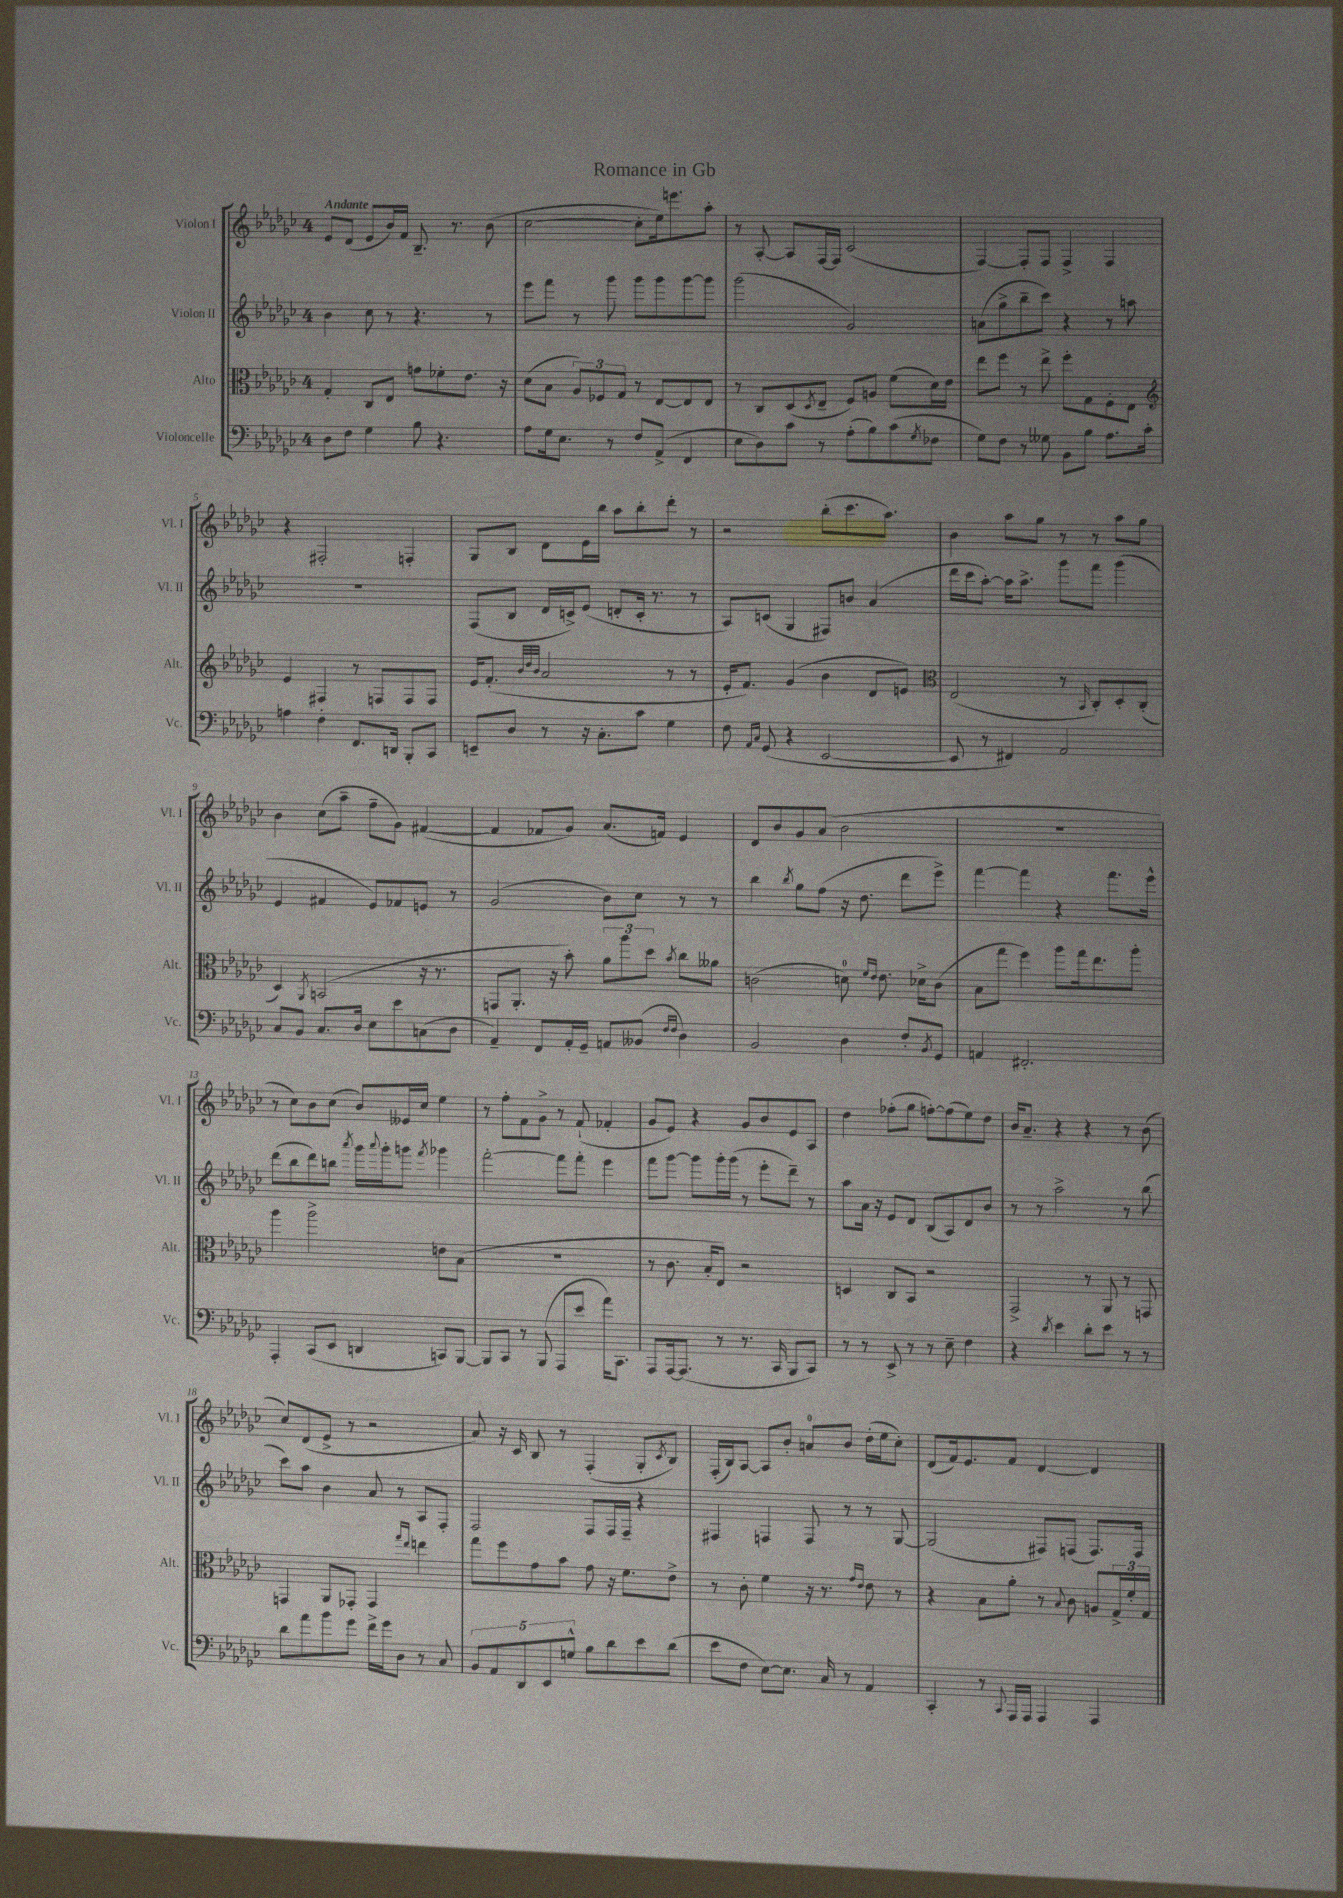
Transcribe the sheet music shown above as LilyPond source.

\header { title = "Romance in Gb" }
<<
\new StaffGroup <<
\new Staff = "s0" \with { instrumentName = "Violon I" shortInstrumentName = "Vl. I" } {
    \clef treble \key ges \major \once \override Staff.TimeSignature.style = #'single-digit \time 4/4 \tempo "Andante"
    ees'8 des'8( ees'8 bes'16) f'16 bes8.-- r8. bes'8( |
    ces''2~ ces''8-. ees''16) e'''8. aes''8-. |
    r8 aes8~-. aes8 f16~ f16 ces'2( |
    f4~) f8-. f8 f4-> f4 |
    r4 fis2-. f4-. |
    ges8 bes8 des'8 ees'16 bes''16 aes''8 bes''8-. des'''8-. r8 |
    r2 bes''8-.( ces'''8. aes''8.) |
    bes'4 aes''8 ges''8 r8 r8 aes''8 ges''8 |
    bes'4 ces''8( aes''8-- f''8-- ges'8) fis'4~( |
    fis'4 fes'8 ges'8) aes'8.( f'16) ees'4 |
    des'8 bes'8 ges'8 aes'8( bes'2 |
    R1 |
    r8 ces''8) bes'8 ces''8( bes'8) eeses'16 ces''16 ees''4 |
    r8 f''8-. f'8 ges'8-> r8 f'8-!( fes'4-. |
    ges'8 ees'8) r4 ges'8 bes'8 ees'8 aes8 |
    des''4 fes''8-.( ges''8 f''8~-.) f''8( ees''8) des''8 |
    bes'16 aes'8.-- r4 r4 r8 bes'8( |
    ces''8) des'8( ees'8-> r8 r2 |
    aes'8) r16 ces'16 bes8 r8 f4-.( ges8-. \acciaccatura { ces'8 } bes8) |
    f16-.( bes16) aes8~ aes8 bes'8-. a'8-0 bes'8 des''16-.( ees''16 ces''8-.) |
    des'8( f'16) ees'8. f'8 des'4~ des'4 \bar "|." |
}
\new Staff = "s1" \with { instrumentName = "Violon II" shortInstrumentName = "Vl. II" } {
    \clef treble \key ges \major \once \override Staff.TimeSignature.style = #'single-digit \time 4/4
    bes'4 ces''8 r8 r4. r8 |
    ees'''8 f'''8 r8 ges'''8 ges'''8 ges'''8 ges'''8~ ges'''8 |
    ges'''2( ges'2) |
    a'8( ges''8-> bes''8-- ces'''8) r4 r8 a''8 |
    R1 |
    f8( bes8 des'16 c'16->) ees'8( d'8-. c'16-. r8. r8 |
    aes8) c'8( ges4 fis8) b'8 aes'4( |
    des'''16 ces'''16 aes''8~-.) aes''16 aes''8.-> ges'''8 f'''8 ges'''4( |
    ees'4 fis'4 ees'8) fes'8 e'8 r8 |
    ges'2( bes'8) ces''8 r8 r8 |
    bes''4 \acciaccatura { bes''8 } ges''8 f''8( r16 des''8. des'''8 ees'''8->) |
    f'''4~ f'''4 r4 f'''8. ees'''16-^ |
    des'''8( bes''8 des'''8) b''8 \acciaccatura { aes'''8 } ges'''16 \appoggiatura { aes'''8 } ges'''16-. g'''8 \acciaccatura { f'''8 } ges'''4 |
    f'''2~-. f'''8 f'''8-. ees'''4 |
    f'''8 ges'''8~ ges'''8 ges'''16-. ges'''16( r8 ees'''8-. des'''8--) r8 |
    aes''8 aes'16 r16 ees'8 des'8 bes8( aes8) des'8 bes'8 |
    r8 r8 aes''2-> r8 bes''8( |
    ces'''8) aes''8 bes'4 aes'8 r8 aes8 f8-. |
    f2 f8 f16 f16-- r4 |
    fis4 f4 f8 r8 r8 ges8~ |
    ges2( fis8) f8( f8.) f16 \bar "|." |
}
\new Staff = "s2" \with { instrumentName = "Alto" shortInstrumentName = "Alt." } {
    \clef alto \key ges \major \once \override Staff.TimeSignature.style = #'single-digit \time 4/4
    ges4-. ces8 ees8 g'8 fes'8-. ees'8. r16 |
    des'8( bes8 \tuplet 3/2 { aes8) fes8 ges8 } r8 ees8~ ees8 ees8 |
    r8 ces8 des8( \acciaccatura { des8 } ees8-- f8) a8 f'8( des'16) ees'16 |
    ees''8 f''8 r8 ees''8-> f''8-. ges8 f8-. ees8 |
    \clef treble ees'4 fis4 r8 f8 f8 f8 |
    ees'16 f'8.-.( \grace { bes'32 des''32 bes'32 } aes'2 r8 r8 |
    ees'16-. f'8.) ges'4( bes'4 des'8 e'8) |
    \clef alto ees2( r8 \grace { bes,16 } ces8-.) des8-. ces8-.( |
    des4) \acciaccatura { aes,8 } b,2( r16 r8. |
    g,8 aes,8.-. r16 bes'8-.) \tuplet 3/2 { aes'8 aes''8 des''8 } \acciaccatura { bes'8 } ces''8 aeses'8 |
    c'2( d'8-0) \grace { f'16 ees'16 } ees'8. des'16-> c'8( |
    bes8 ges''8 f''4) aes''8 ges''16 ees''8. aes''8-. |
    aes''4 aes''2-> e'8 bes8( |
    R1 |
    r8 ces'8. bes16-. ees8) r2 |
    d4 ces8 bes,8 r2 |
    ges,2-> r8 aes,8 r8 g,8 |
    g,4 aes,8 ges,8-. ges,4 \grace { ges''16 ees''16 } e''4 |
    ges''8 f''8 ges'8 bes'8 ges'8 r16 f'8. ees'8-> |
    r8 ces'8-. f'4 r16 r8. \grace { ges'16 ees'16 } ees'8 r8 |
    r4 bes8 aes'8-. r8 \appoggiatura { bes8 } ces'8 a8 \tuplet 3/2 { ges16-> f'16-. ges16 } \bar "|." |
}
\new Staff = "s3" \with { instrumentName = "Violoncelle" shortInstrumentName = "Vc." } {
    \clef bass \key ges \major \once \override Staff.TimeSignature.style = #'single-digit \time 4/4
    des8 f8 ges4 bes8 r4. |
    aes8 ges16 ees8. r8 f8 aes,8->( f,4 |
    ees8 des8) ces'8 r8 aes8-.( bes8) ces'8( \acciaccatura { ges8 } fes8 |
    ges8) f8 r8 geses8 bes,8 bes8 aes8. ces'16-. |
    a4 f4-. f,8. d,16 bes,,8-. ces,8 |
    e,8-- des8 r8 r16 ces8.-. ces'8 ges4 |
    f8 \grace { aes,16 ces16 } ges,8( r4 ees,2~ |
    ees,8 r8 fis,4) aes,2 |
    ces8 bes,8 ces8. des16 ees8 ees'8 c8( des8 |
    aes,4--) f,8 aes,16-. ges,16-- a,8 beses,8( \grace { f16 f16 } des4) |
    bes,2 des4 f8-. \acciaccatura { bes,8 } ges,8 |
    a,4 fis,2.-. |
    aes,,4-. ces,8( ees,8 d,4 c,8) bes,,8~ |
    bes,,8 ces,8 r8 bes,,8( aes,,8 ees'8 aes'16) ces,8. |
    aes,,8 aes,,16~ aes,,8.( r8 r8. ces,16 bes,,8 ces,8) |
    r8 r8 ees,8-> r8 r8 ees8-- f4 |
    r4 \acciaccatura { des'8 } ees'4 des'8-. ees'8 r8 r8 |
    des'8 aes'8 bes'8 ges'8 f'16-> ges'16 des8 r8 ces8 |
    \tuplet 5/4 { bes,8 aes,8 des,8 ees,8 g8-^ } bes8 des'8 ees'8 des'8( |
    ees'8 f8 ees8~) ees8. ces16 r8 aes,4 |
    ces,4-. r8 \appoggiatura { ces,8 } aes,,16 aes,,16 aes,,4 aes,,4 \bar "|." |
}
>>
>>
